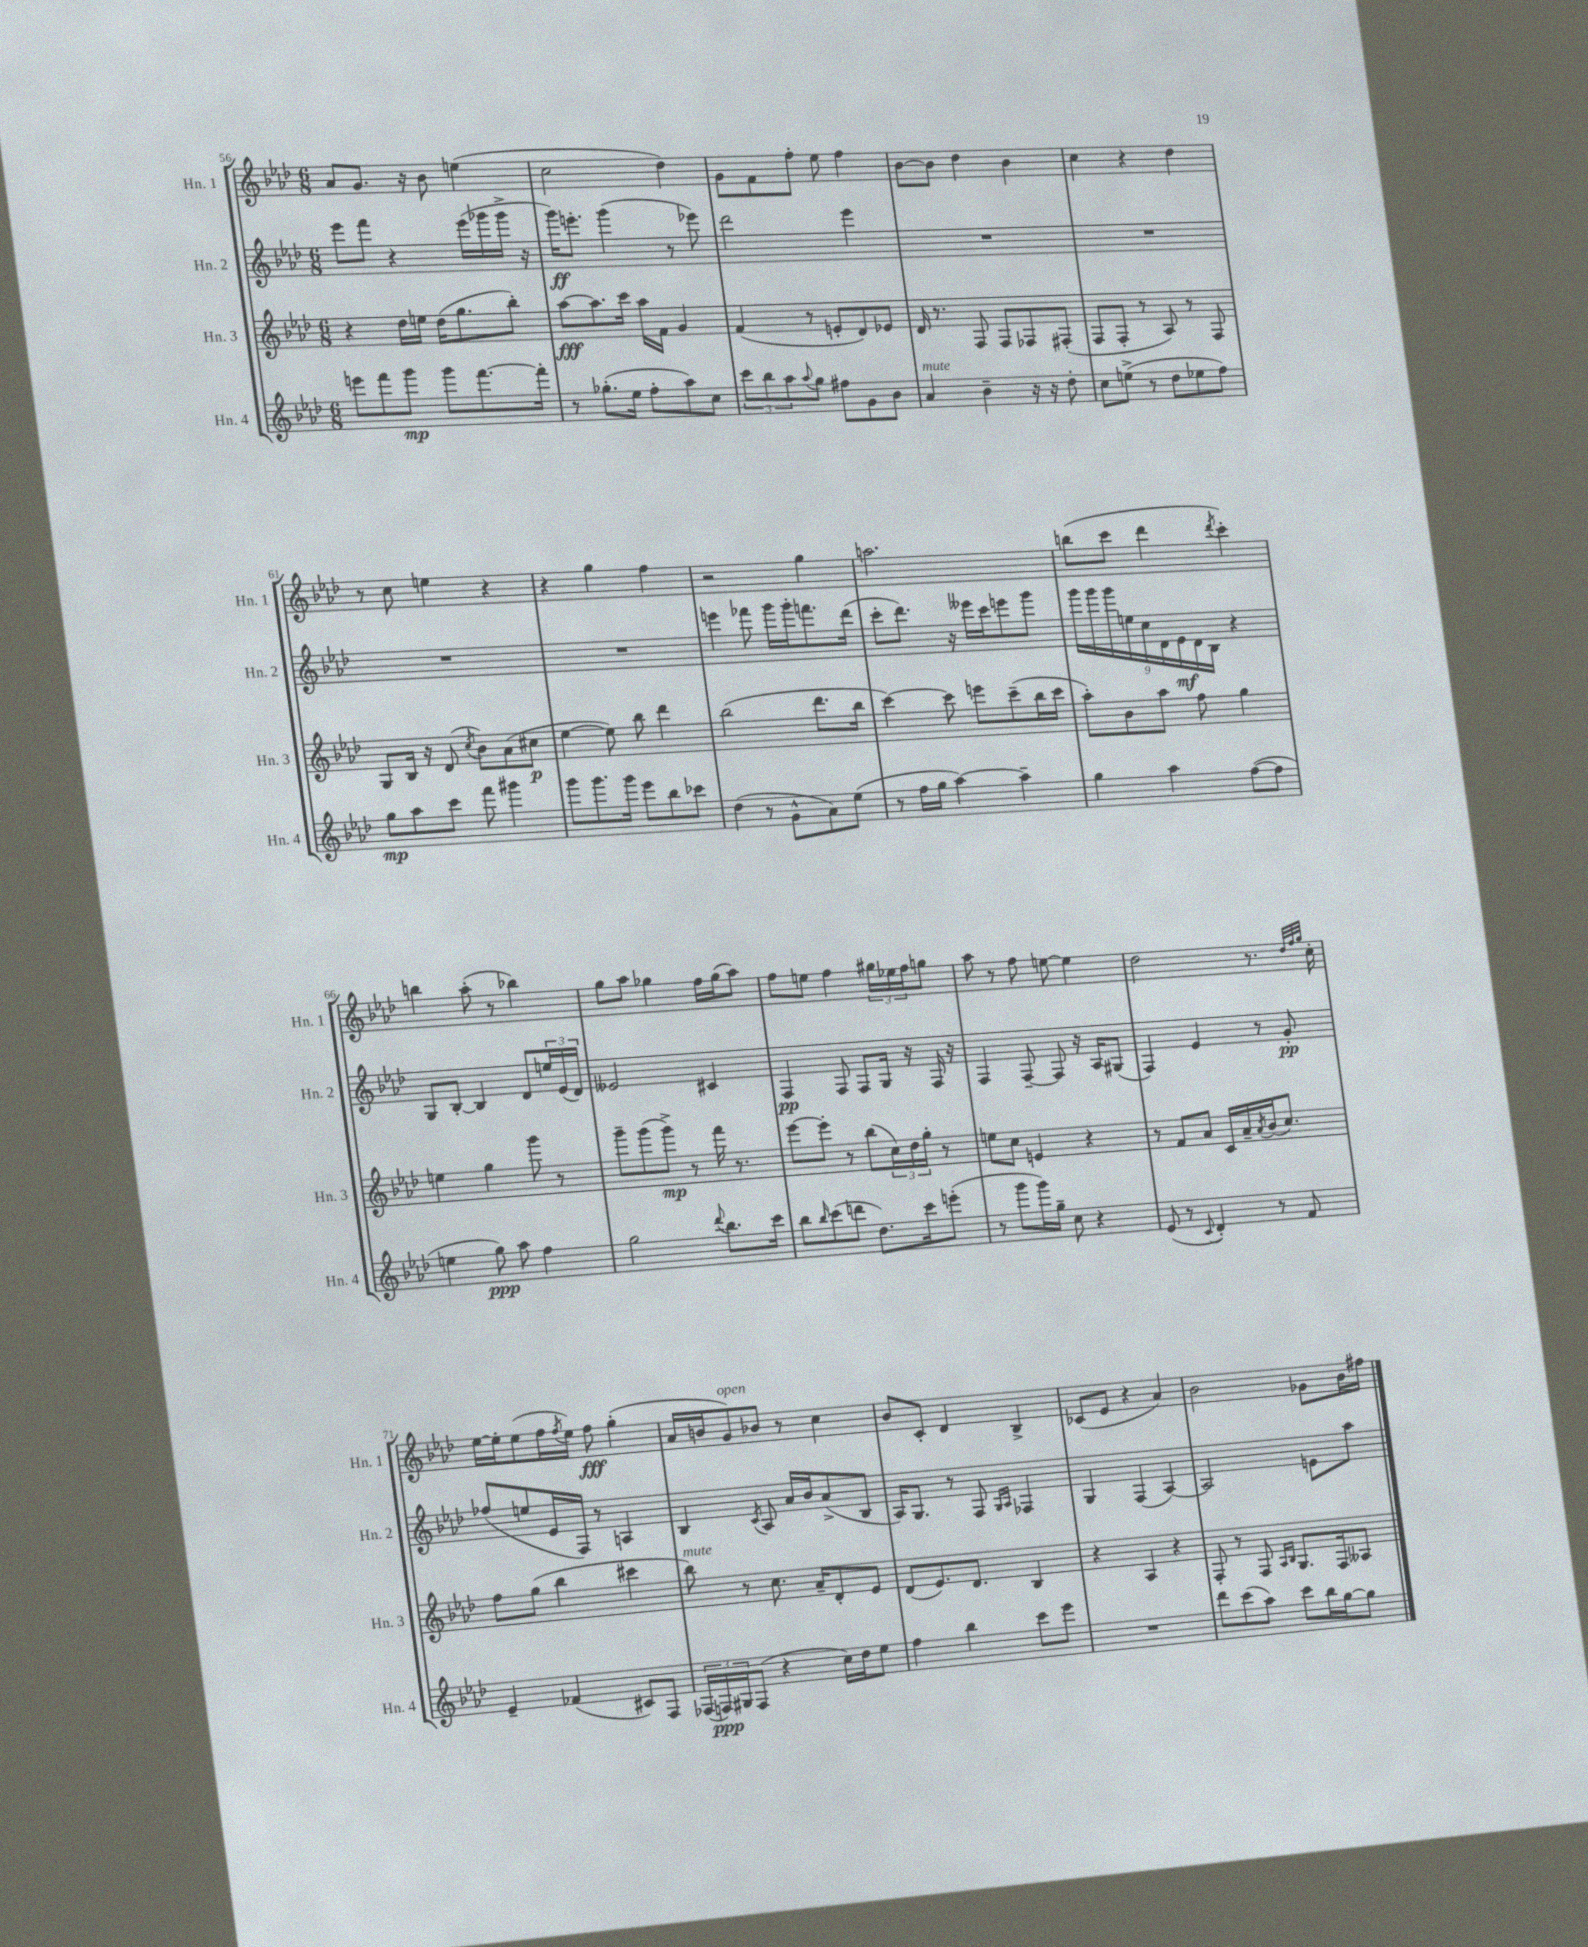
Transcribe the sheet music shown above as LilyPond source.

<<
\new StaffGroup <<
\new Staff = "s0" \with { instrumentName = "Hn. 1" shortInstrumentName = "Hn. 1" } {
    \clef treble \key aes \major \numericTimeSignature \time 6/8
    aes'8 g'8. r16 bes'8 e''4( |
    c''2 des''4) |
    g'8 f'8 f''8-. ees''8 f''4 |
    bes'8~ bes'8 des''4 bes'4 |
    c''4 r4 des''4 |
    r8 c''8 e''4 r4 |
    r4 g''4 f''4 |
    r2 g''4 |
    a''2. |
    b''8( c'''8 des'''4 \acciaccatura { des'''8 } c'''4-.) |
    b''4 aes''8-.( r8 bes''4) |
    g''8 aes''8 ges''4 f''16 ges''16( aes''8) |
    f''8 e''8 f''4 \tuplet 3/2 { gis''16 ees''16 f''16 } g''8 |
    aes''8 r8 f''8 e''8~ e''4 |
    des''2 r8. \grace { des''32 f''32 g''32 } c''16-. |
    ees''16~ ees''16-. ees''8( f''16 \acciaccatura { f''8 } ees''16) f''8\fff g''4-.( |
    aes'16 b'16 g'8^\markup { \italic "open" }) bes'8 r8 c''4 |
    bes'8 c'8-. des'4 bes4-> |
    ces'8( ees'8 r4 aes'4) |
    bes'2 ges'8 bes'16 fis''16 \bar "|." |
}
\new Staff = "s1" \with { instrumentName = "Hn. 2" shortInstrumentName = "Hn. 2" } {
    \clef treble \key aes \major \numericTimeSignature \time 6/8
    ees'''8 f'''8 r4 ees'''16( ges'''16 ges'''16-> r16 |
    g'''16\ff) e'''8.-. g'''4( r8 ees'''8) |
    des'''2 ees'''4 |
    R2. |
    R2. |
    R2. |
    R2. |
    e'''4 fes'''8 g'''16 g'''16-. f'''8. des'''16( |
    c'''8-. des'''8.) r16 eeses'''16 c'''16 e'''8 g'''8 |
    \tuplet 9/8 { g'''16 g'''16 g'''16 e''16 c''16 des'16 ees'16\mf des'16 bes16 } r4 |
    g8 bes8~-. bes4 des'8 \tuplet 3/2 { e''16 ees'16( des'16) } |
    eeses'2 cis'4 |
    f4\pp f8 f8 g16 r16 f16 r16 |
    f4 f8~-- f8 r16 aes16 gis8( |
    f4) ees'4 r8 g'8-.\pp |
    fes''8( e''8 ees'16 f16) r8 a4 |
    bes4 \acciaccatura { c'8 } aes8 aes'16 bes'16 aes'8->( bes8 |
    aes16) g8. r8 f8 \grace { g16 aes16 } fes4 |
    g4 f4( aes4~) |
    aes2 e'8 aes''8 \bar "|." |
}
\new Staff = "s2" \with { instrumentName = "Hn. 3" shortInstrumentName = "Hn. 3" } {
    \clef treble \key aes \major \numericTimeSignature \time 6/8
    r4 des''16 e''16 des''16( g''8. bes''8-.) |
    aes''8~\fff aes''8. c'''16 aes''16 f'16 g'4 |
    f'4( r8 e'8-. des'8) ees'8 |
    des'16 r8. f8 f8 fes8 fis8-.( |
    f8 f8-. r8 aes8) r8 f8 |
    g8 bes16 r16 des'8( \acciaccatura { c''8 } bes'8) aes'8( cis''8\p |
    ees''4~ ees''8) bes''8 des'''4 |
    bes''2( des'''8. bes''16 |
    c'''4~) c'''8 e'''8 c'''8--( bes''16 c'''16 |
    aes''8-.) bes'8 aes''8 f''8 g''4 |
    e''4 g''4 g'''8 r8 |
    g'''8-- g'''8( g'''8->\mp) r8 f'''16 r8. |
    ees'''8~ ees'''8-. r8 bes''8( \tuplet 3/2 { c''16) des''16 g''16-. } r8 |
    e''8 c''8 e'4 r4 |
    r8 f'8 aes'8 c'16 aes'16-- \acciaccatura { aes'8 } bes'16( c''8.) |
    f''8 g''8( bes''4 cis'''4 |
    bes''8^\markup { \italic "mute" }) r8 c''8. aes'16-- des'8-. ees'8 |
    des'8( ees'8.) des'8. bes4 |
    r4 aes4 r4 |
    f8-. r8 f8 \grace { aes16 bes16 } g8. f16 aeses8 \bar "|." |
}
\new Staff = "s3" \with { instrumentName = "Hn. 4" shortInstrumentName = "Hn. 4" } {
    \clef treble \key aes \major \numericTimeSignature \time 6/8
    e'''8 f'''8 g'''8\mp g'''8 f'''8.~ f'''16-. |
    r8 ges''8.-.( ees''16 f''8-. aes''8) c''8 |
    \tuplet 3/2 { c'''8 bes''8 aes''8 } \appoggiatura { aes''8 } g''8 fis''8 g'8 bes'8 |
    aes'4^\markup { \italic "mute" } bes'4-- r16 r16 des''8-. |
    c''8 e''8->( r8 des''8 ees''8 f''8) |
    g''8\mp aes''8 c'''8 f'''8 gis'''4 |
    g'''8 g'''8. g'''16 ees'''8 bes''8 ces'''8 |
    des''4( r8 g'8-^ aes'8) ees''8( |
    r8 f''16 g''16 aes''4~) aes''4-- |
    g''4 aes''4 f''8~( f''8 |
    e''4 g''8\ppp) aes''8 f''4 |
    g''2 \appoggiatura { des'''8 } bes''8. c'''16 |
    bes''8 \grace { bes''16 } c'''8( d'''8 des''8.) c'''16 e'''8-.( |
    r8 g'''8 g'''16) g''16-- c''8 r4 |
    ees'8( r8 \appoggiatura { c'8 } des'4-.) r8 f'8 |
    ees'4-- fes'4( cis'8) f8 |
    \tuplet 3/2 { fes16( f16\ppp) gis16 } f8( r4 c''16) des''16 ees''8 |
    f''4 bes''4 c'''8 ees'''8 |
    R2. |
    des'''8 c'''8( aes''8) c'''8 bes''16 g''16~ g''8 \bar "|." |
}
>>
>>
\layout { \context { \Score currentBarNumber = #56 } }
